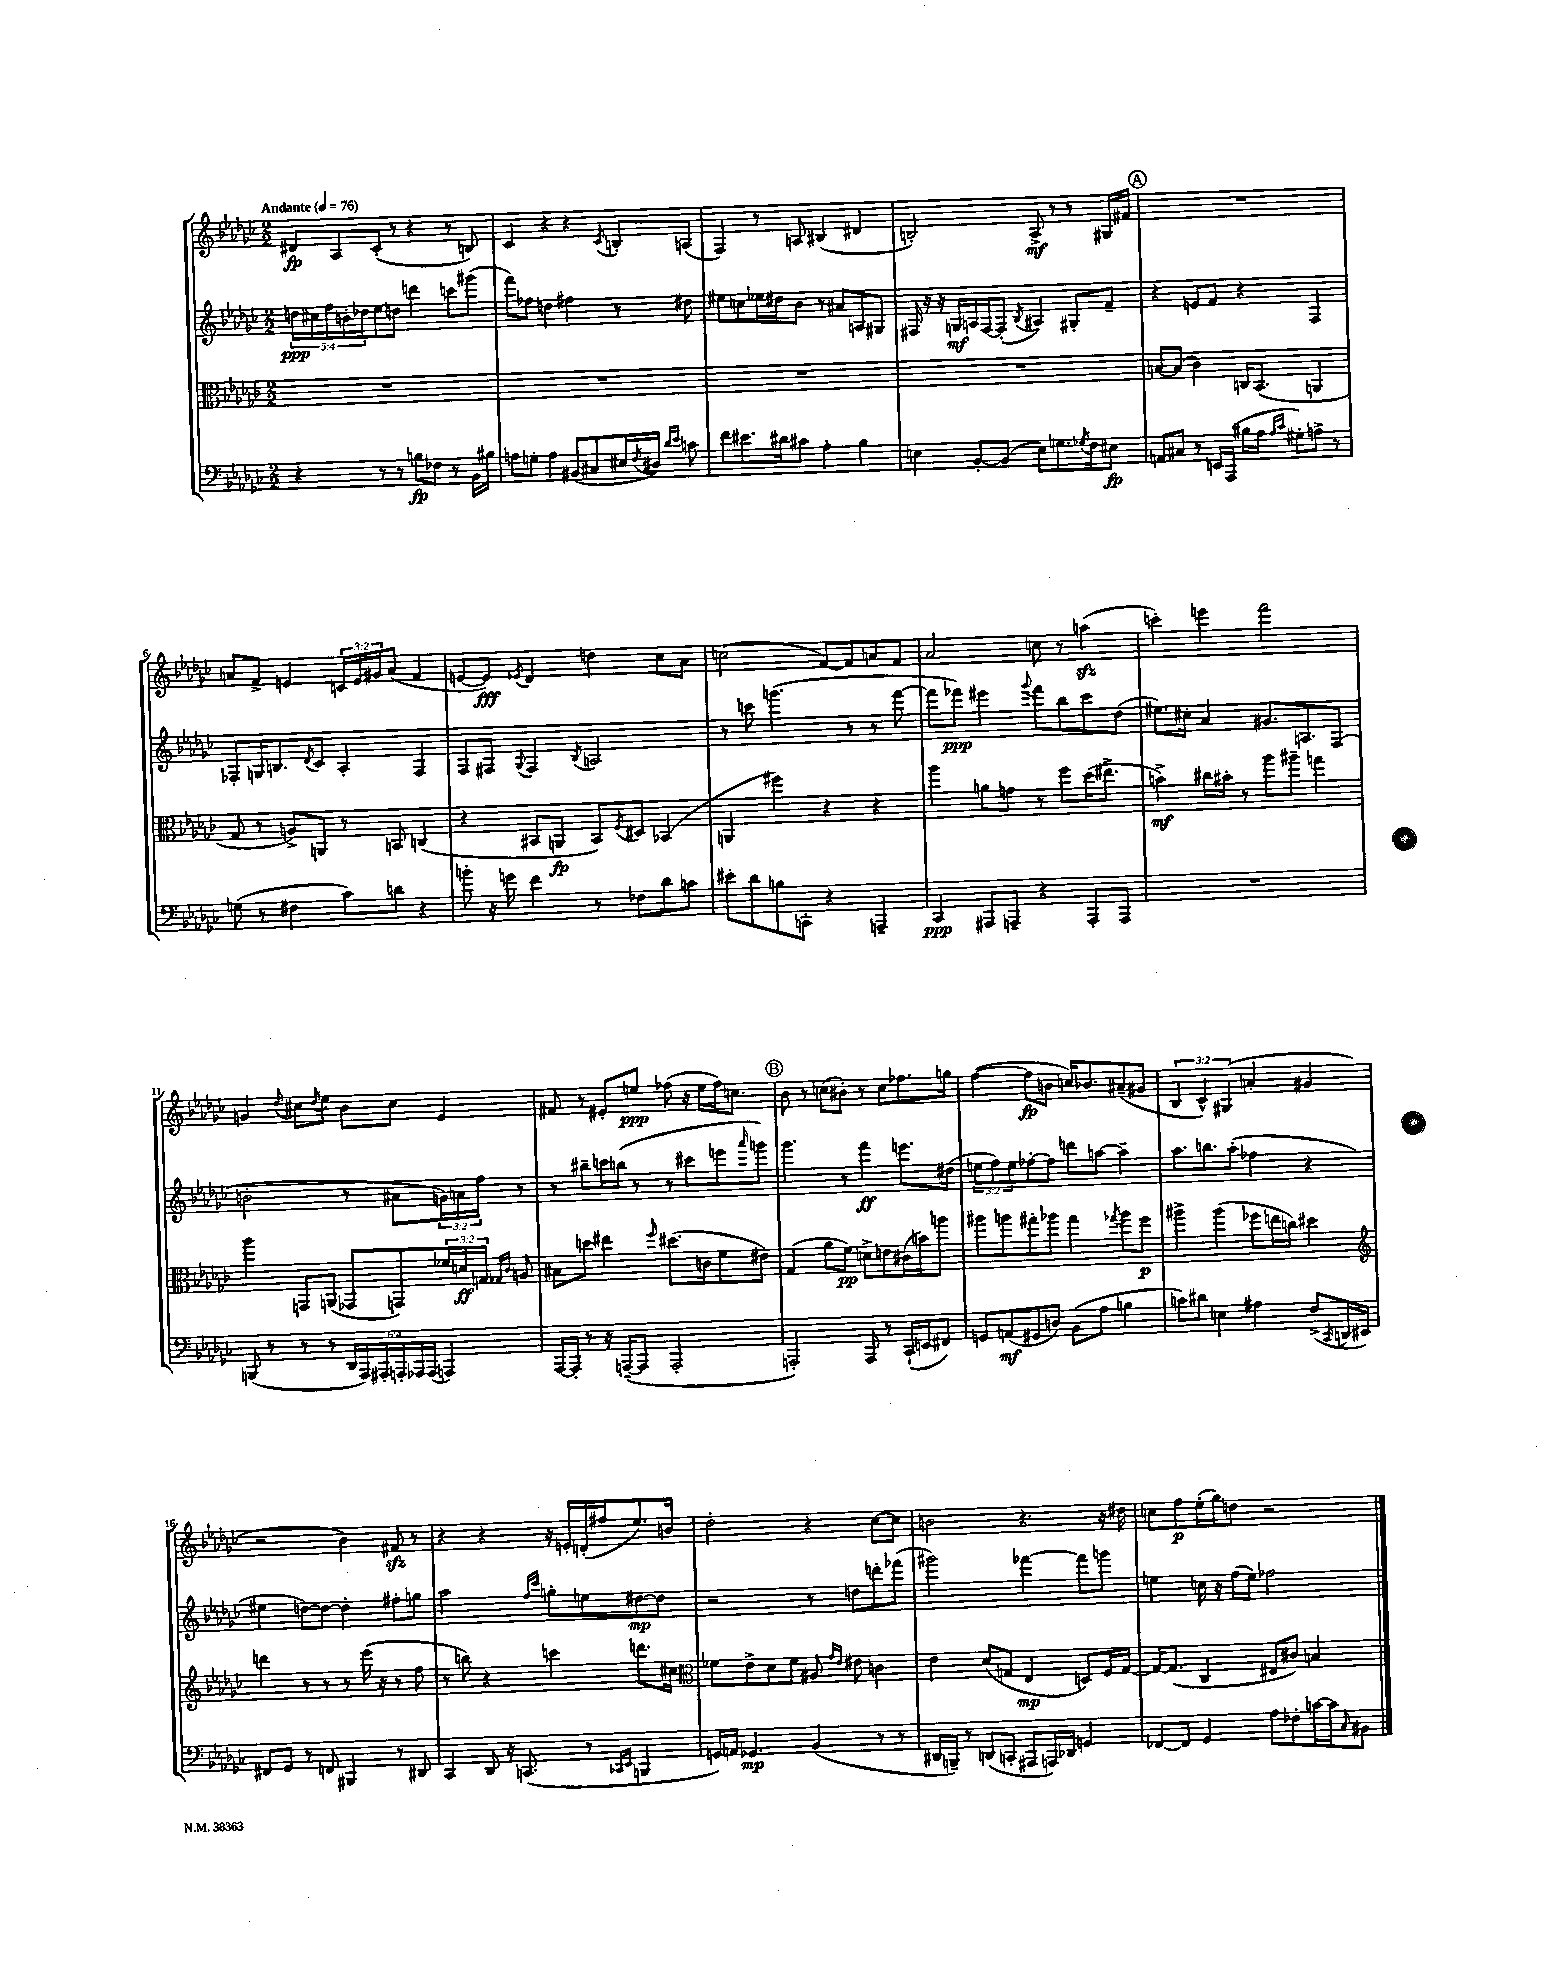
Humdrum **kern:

**kern	**kern	**kern	**kern
*staff4	*staff3	*staff2	*staff1
*clefF4	*clefC3	*clefG2	*clefG2
*k[b-e-a-d-g-c-]	*k[b-e-a-d-g-c-]	*k[b-e-a-d-g-c-]	*k[b-e-a-d-g-c-]
*M2/2	*M2/2	*M2/2	*M2/2
*MM76	*MM76	*MM76	*MM76
4r	1r	20dd	8d#
.	.	20cc#	.
.	.	20ff	.
.	.	.	8A-
.	.	20b'	.
.	.	20dd-	.
8r	.	8ee-	(8c-'
8r	.	8dd	8r
8B	.	4ddd	4r
8F-	.	.	.
8r	.	8ccc	8r
16BB-	.	(8ggg#	8B)
16B#	.	.	.
=	=	=	=
8A	1r	8fff)	4c-
8G'	.	8ff-	.
4A	.	4dd	4r
(8BB#	.	4ff#	4r
8C#	.	.	.
.	.	.	8qc-
16E#	.	8r	8B'
8qF	.	.	.
16D#)	.	.	.
16qqd-	.	.	.
16qqe-	.	.	.
8c	.	8dd#	(8A
=	=	=	=
8f	1r	8ee#	4F)
8.e#	.	8cc	.
.	.	16ee-	8r
16d#	.	16dd#	.
8c#	.	8b-	8A
4A-'	.	8r	(4B#
.	.	8a#	.
4B-	.	8A	4d#
.	.	8G#	.
=	=	=	=
4E	1r	16F#	2B')
.	.	16r	.
.	.	16r	.
.	.	16G	.
[8BB-'	.	16A	.
.	.	[16F#	.
(8BB-]	.	(8F#']	.
.	.	8qB-	.
8E)	.	4A#)	8A-^
8.G	.	.	8r
.	.	8G#'	8r
8qG-	.	.	.
16F	.	.	.
8E#	.	8f~	16G#
.	.	.	16f#
=	=	=	=
8AA	[8B	4r	1r
8C#	(8B]	.	.
8r	4c-)	8e	.
16EE	.	8f	.
(16AAA-	.	.	.
16B#	16C	4r	.
16A-	(8.BB-	.	.
16qqA-	.	.	.
16qqc-	.	.	.
8G#')	.	.	.
8A^	4AA	4F	.
8r	.	.	.
=	=	=	=
(8G	8G-	8F-'	8a
8r	8r	16G	8f^
.	.	8.B	.
4F#	8A^)	.	4e
.	.	8qd-	.
.	8AA	8c-	.
8c-)	8r	4A-'	24c
.	.	.	24e
.	.	.	24g#
8d	8BB	.	(8a
4r	(4C	4F-	4f
=	=	=	=
8b'	4r	8F	[8e
16r	.	8F#	8e])
16g	.	.	.
.	.	8qqG-	8qe-
4f	8BB#	4F#	4d-
.	8AA	.	.
.	.	8qB-	.
8r	8BB#)	2A	4dd
.	8qF	.	.
8F-	8D#	.	.
8d-	(4BB-	.	8cc-
8c	.	.	8a-
=	=	=	=
8e#'	4AA	8r	(2cc
8d-	.	8ccc	.
8B	4ff#)	(4.ggg	.
8CC'	.	.	.
4r	4r	.	[8f)
.	.	8r	8f]
4AAA~	4r	8r	8a
.	.	[8fff	8f
=	=	=	=
4CC-	4aa-	8fff]	2a-
.	.	8fff-)	.
8AAA#	8a	4eee#	.
8AAA~	8g	.	.
.	.	8qqggg-	.
4r	8r	8fff-	8cc
.	8ff	8bb-	8r
8AAA'	(16dd-	8ccc-	(4aa
.	8.ee#^	.	.
8AAA	.	(8dd-	.
=	=	=	=
1r	4b^)	8.ee#)	4ccc')
.	.	16cc#'	.
.	16cc#	4a-	4eee
.	16b#'	.	.
.	8r	.	.
.	8aa-	8.g#	2fff
.	8aa#~	.	.
.	.	8.A	.
.	4gg	.	.
.	.	(8F	.
=	=	=	=
(8BBB	4aa-	2b'	4g
8r	.	.	.
.	.	.	8qqdd-
8r	8GG	.	8cc#
.	.	.	8qdd-
8r	(8AA	.	8ee-
24DD-	8GG-	8r	8b-
24AAA-)	.	.	.
24AAA#'	.	.	.
24AAA'	8GG)	8a#	8cc#
24AAA-	.	.	.
(24AAA-	.	.	.
4AAA)	24f-	24g)	4e-
.	24d	24a	.
.	24G	24ff	.
.	16qqG-	.	.
.	16qqc-	.	.
.	8A	8r	.
=	=	=	=
[16AAA-	8B#	8r	8f#
16AAA-']	.	.	.
8r	8dd	8bb#~	8r
16r	4ee#	16ccc	8e#'
([16AAA~	.	(16bb	.
8AAA]	.	8r	8ee
.	16qqff	.	.
2AAA'	(8.dd#	8r	(8ff-
.	.	8ccc#	16r
.	16c	.	16ee
.	8f	8eee	16ff-)
.	.	.	8.cc
.	.	16qqaaa-	.
.	8e#)	8ggg)	.
=	=	=	=
2AAA')	(4G-	4.ggg-	8b-
.	.	.	8r
.	8a-	.	(8cc
.	8f)	8r	8b#')
8AAA	8d^	4fff	8r
8r	8e	.	8cc
(16CC-`	(16c#	8.eee	8.ff-
16EE	16b)	.	.
8FF#)	8aa	.	.
.	.	(16dd#	16gg
=	=	=	=
8GG	8aa#	12ee	([4ff
.	.	12ff)	.
(8AA	8aa	.	.
.	.	12ee	.
8GG#	8gg#'	[8ff-'	8ff]
8D)	8aa-	8ff-]	8b
(8BB-	4gg#	8ddd	16cc)
.	.	.	8.b-
8A-	.	[8aa	.
.	8qgg-	.	.
4B	8aa-	4aa~]	(8a#~
.	8ff	.	8g#
=	=	=	=
8c)	4aa#^	8.aa-	6B-
8d#	.	.	.
.	.	.	6c-^^)
.	.	8.bb	.
4E	(4aa#	.	.
.	.	.	(6G#
.	.	(8aa-'	.
4A#	8ff-	4ff-	4a'
.	16ee	.	.
.	16cc)	.	.
(8F^	4dd#	4r	4g#
8qCC-	.	.	.
16DD	.	.	.
16EE#)	.	.	.
=	=	=	=
*	*clefG2	*	*
8FF#	4ddd	4ee#	2r
8GG-	.	.	.
8r	8r	[8dd)	.
8FF	8r	8dd_	.
4BBB#	8r	4dd']	4b-)
.	(16eee-	.	.
.	16r	.	.
8r	8r	8ff#'	8f#
8DD#	8ff	8gg	8r
=	=	=	=
4CC-	8r	2aa-	4r
.	8bb)	.	.
8DD-	4r	.	4r
16r	.	.	.
(8.CC	.	.	.
.	.	16qqff	.
.	.	16qqccc-	.
.	4ccc	8gg'	16r
.	.	.	16e'
8r	.	8ee	(16d'
.	.	.	16ff#
16qqCC-	.	.	.
16qqEE-	.	.	.
4BBB	8.ddd	[8dd#	8.ee-)
.	.	8dd#]	.
.	16cc#	.	16b
=	=	=	=
*	*clefC3	*	*
16GG)	8f-	2r	2dd-'
16AA	.	.	.
4.GG-	8e-^	.	.
.	8d-	.	.
.	8f-	.	.
(4BB-	8A#	8r	4r
.	16qqg-	.	.
.	16qqe-	.	.
.	8e#	8dd	.
8r	4c	8ddd'	[8cc-
8r	.	(8fff-	8cc-]
=	=	=	=
16DD#	4e-	2ggg#)	2b
16BBB~)	.	.	.
8r	.	.	.
(8DD	(8d-	.	.
8CC'	8G	.	.
8AAA#	4E-	[4fff-	4.r
16AAA)	.	.	.
16DD-	.	.	.
4GG	8D)	8fff-]	.
.	16F	8ggg	16r
.	[16G	.	16dd#
=	=	=	=
[8FF-	16G_	4ee	8cc
.	(8.G]	.	.
8FF-]	.	.	8ff
4GG-	4C-	16cc	(16ee-'
.	.	16r	16gg-)
.	.	(16ff	8dd
.	.	16ee)	.
8A-	8E#	2ff-	2r
8F-'	8c#)	.	.
[16c	4B	.	.
16c]	.	.	.
16qqC-	.	.	.
8BB#	.	.	.
==	==	==	==
*-	*-	*-	*-
